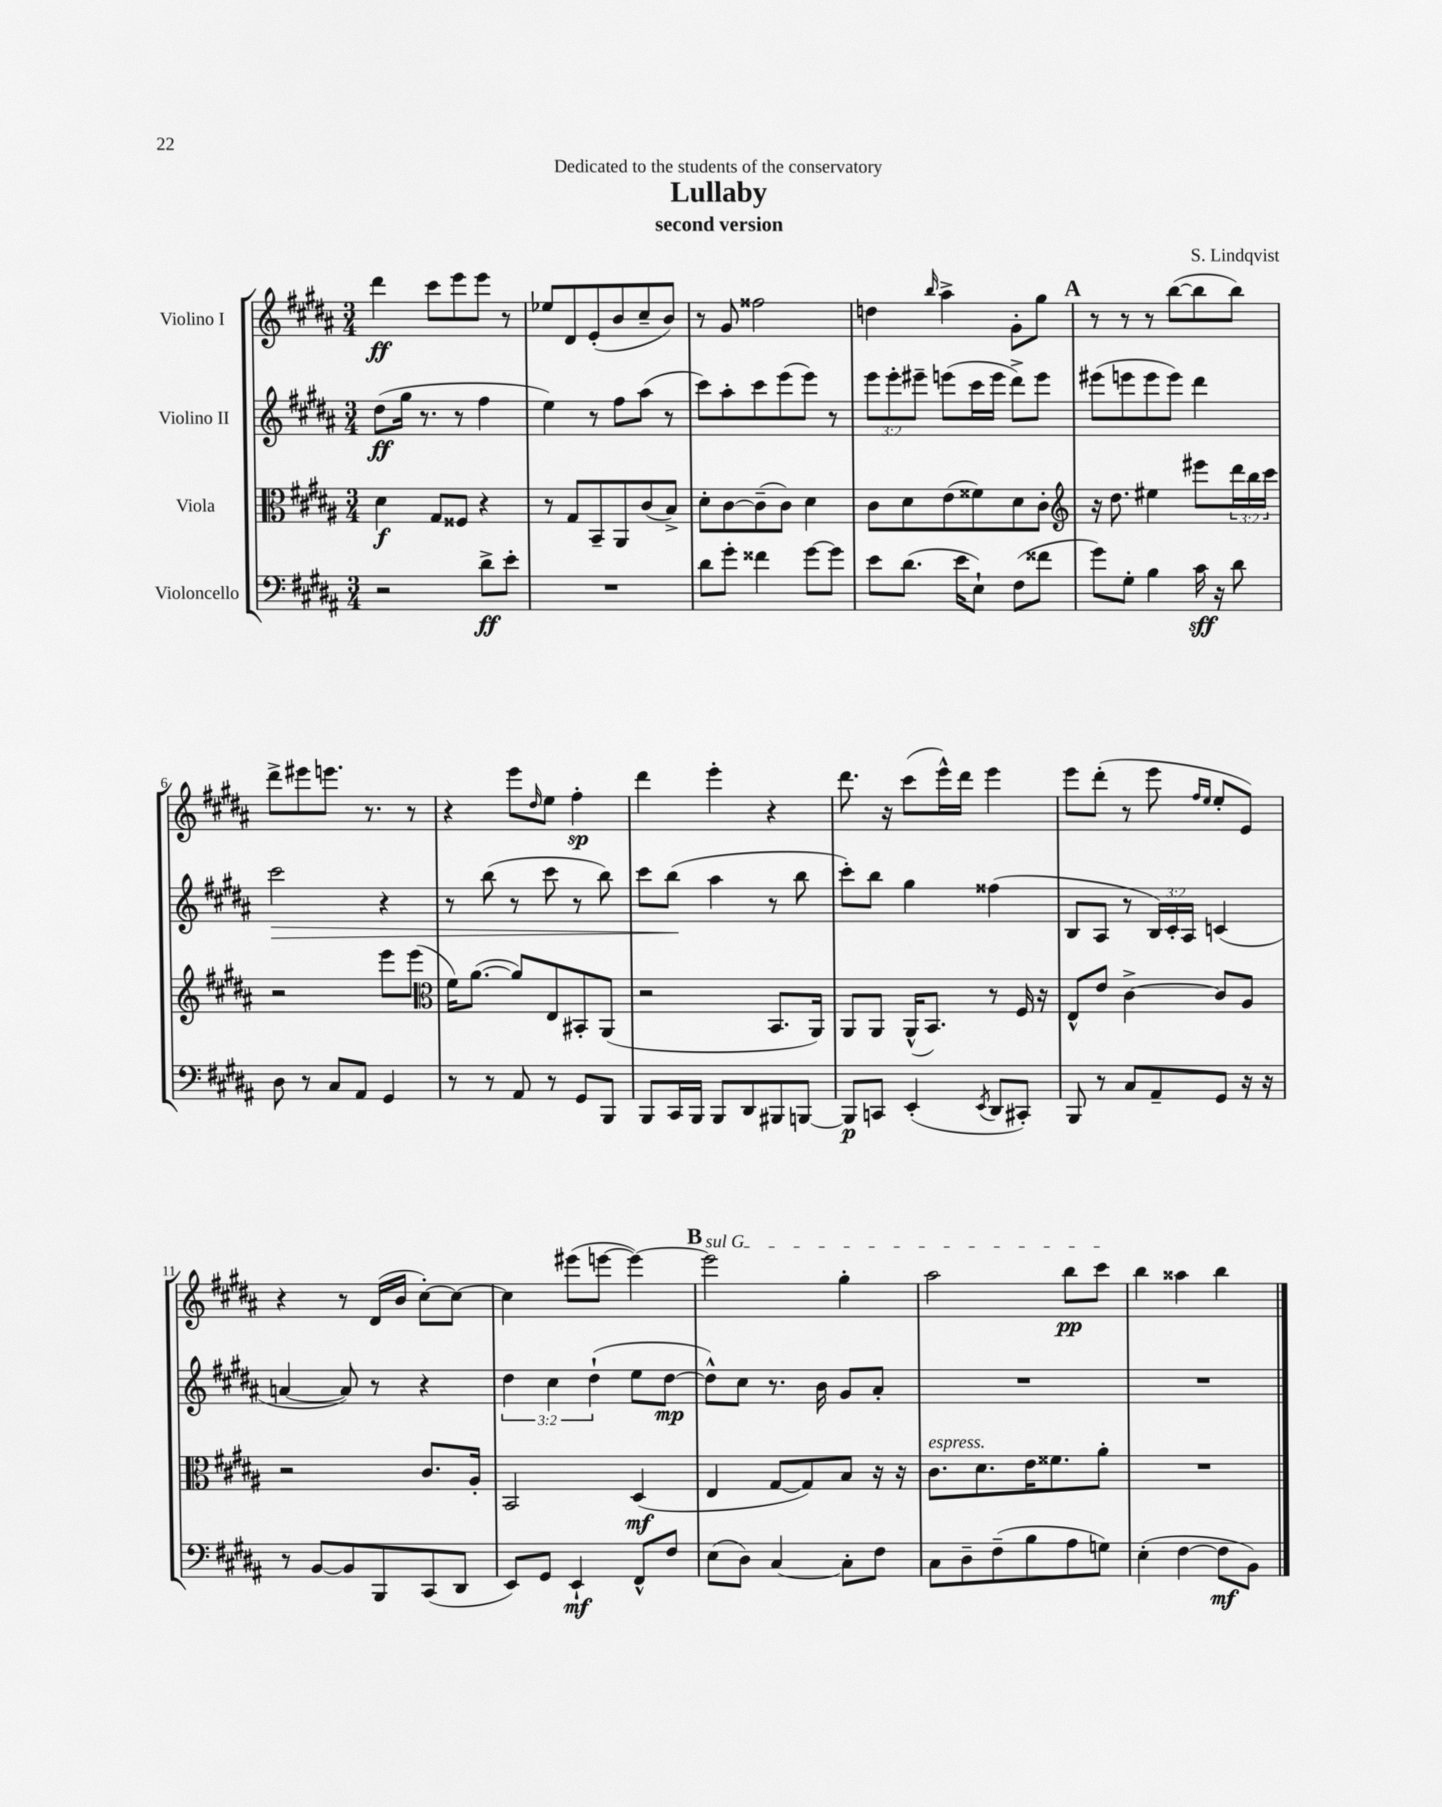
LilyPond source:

\header { title = "Lullaby" composer = "S. Lindqvist" subtitle = "second version" dedication = "Dedicated to the students of the conservatory" }
<<
\new StaffGroup <<
\new Staff = "s0" \with { instrumentName = "Violino I" } {
    \clef treble \key b \major \numericTimeSignature \time 3/4
    dis'''4\ff cis'''8 e'''8 e'''8 r8 |
    ees''8 dis'8 e'8-.( b'8 cis''8-- b'8) |
    r8 gis'8 fisis''2 |
    d''4 \grace { b''16 } ais''4-> gis'8-. gis''8 |
    \mark \markup { \bold "A" } r8 r8 r8 b''8~( b''8 b''8) |
    dis'''8-> eis'''8 e'''8. r8. r8 |
    r4 e'''8 \grace { dis''16 } e''8 fis''4-.\sp |
    dis'''4 e'''4-. r4 |
    dis'''8. r16 cis'''8( e'''16-^) dis'''16 e'''4 |
    e'''8 dis'''8-.( r8 e'''8 \grace { fis''16 e''16 } e''8-. e'8) |
    r4 r8 dis'16( b'16 cis''8~-.) cis''8~ |
    cis''4 eis'''8( e'''8~ e'''4~) |
    \mark \markup { \bold "B" } \once \override TextSpanner.bound-details.left.text = \markup { \italic "sul G" } e'''2\startTextSpan gis''4-. |
    ais''2 b''8\pp cis'''8\stopTextSpan |
    b''4 aisis''4 b''4 \bar "|." |
}
\new Staff = "s1" \with { instrumentName = "Violino II" } {
    \clef treble \key b \major \numericTimeSignature \time 3/4 \override Staff.TupletNumber.text = #tuplet-number::calc-fraction-text
    dis''8\ff( gis''16 r8. r8 fis''4 |
    e''4) r8 fis''8 ais''8( r8 |
    cis'''8) ais''8-. cis'''8 e'''8( e'''8) r8 |
    \tuplet 3/2 { e'''8 e'''8-. eis'''8-- } e'''8( cis'''16 e'''16 dis'''8->) e'''8 |
    \mark \markup { \bold "A" } eis'''8( e'''8 e'''8 e'''8) dis'''4 |
    cis'''2\> r4 |
    r8 b''8( r8 cis'''8 r8 b''8) |
    cis'''8 b''8\!( ais''4 r8 b''8 |
    cis'''8-.) b''8 gis''4 fisis''4( |
    b8 ais8 r8 \tuplet 3/2 { b16) cis'16-. ais16 } c'4( |
    a'4~ a'8) r8 r4 |
    \tuplet 3/2 { dis''4 cis''4 dis''4-!( } e''8 dis''8~\mp |
    \mark \markup { \bold "B" } dis''8-^) cis''8 r8. b'16 gis'8 ais'8-. |
    R2. |
    R2. \bar "|." |
}
\new Staff = "s2" \with { instrumentName = "Viola" } {
    \clef alto \key b \major \numericTimeSignature \time 3/4 \override Staff.TupletNumber.text = #tuplet-number::calc-fraction-text
    dis'4\f gis8 fisis8 r4 |
    r8 gis8 b,8-- ais,8 cis'8( b8->) |
    dis'8-. cis'8~ cis'8--( cis'8) dis'4 |
    cis'8 dis'8 e'8( fisis'8) dis'8 cis'8-. |
    \mark \markup { \bold "A" } \clef treble r16 dis''8. eis''4 eis'''8 \tuplet 3/2 { dis'''16 b''16 cis'''16 } |
    r2 e'''8 e'''8( |
    \clef alto fis'16) ais'8.~( ais'8) e8 bis,8-. ais,8( |
    r2 b,8. ais,16) |
    ais,8 ais,8 ais,16-^( b,8.) r8 fis16 r16 |
    e8-^ e'8 cis'4~-> cis'8 ais8 |
    r2 cis'8. ais16-. |
    b,2 dis4\mf( |
    \mark \markup { \bold "B" } e4 gis8~ gis8) b8 r16 r16 |
    cis'8.^\markup { \italic "espress." } dis'8. e'16 fisis'8. ais'8-. |
    R2. \bar "|." |
}
\new Staff = "s3" \with { instrumentName = "Violoncello" } {
    \clef bass \key b \major \numericTimeSignature \time 3/4
    r2 dis'8->\ff e'8-. |
    R2. |
    dis'8 gis'8-. fisis'4 gis'8~ gis'8 |
    e'8 dis'8.( e'16 e8-!) fis8( fisis'8 |
    \mark \markup { \bold "A" } gis'8) gis8-. b4 cis'16\sff r16 dis'8 |
    dis8 r8 cis8 ais,8 gis,4 |
    r8 r8 ais,8 r8 gis,8 b,,8 |
    b,,8 cis,16 b,,16 b,,8 dis,8 bis,,8 b,,8~ |
    b,,8\p c,8 e,4-.( \acciaccatura { e,8 } dis,8 cis,8-.) |
    b,,8 r8 cis8 ais,8-- gis,8 r16 r16 |
    r8 b,8~ b,8 b,,8 cis,8( dis,8 |
    e,8) gis,8 e,4-!\mf fis,8-^ fis8 |
    \mark \markup { \bold "B" } e8( dis8) cis4~ cis8-. fis8 |
    cis8 dis8-- fis8--( b8 ais8 g8) |
    e4-.( fis4~ fis8\mf b,8) \bar "|." |
}
>>
>>
